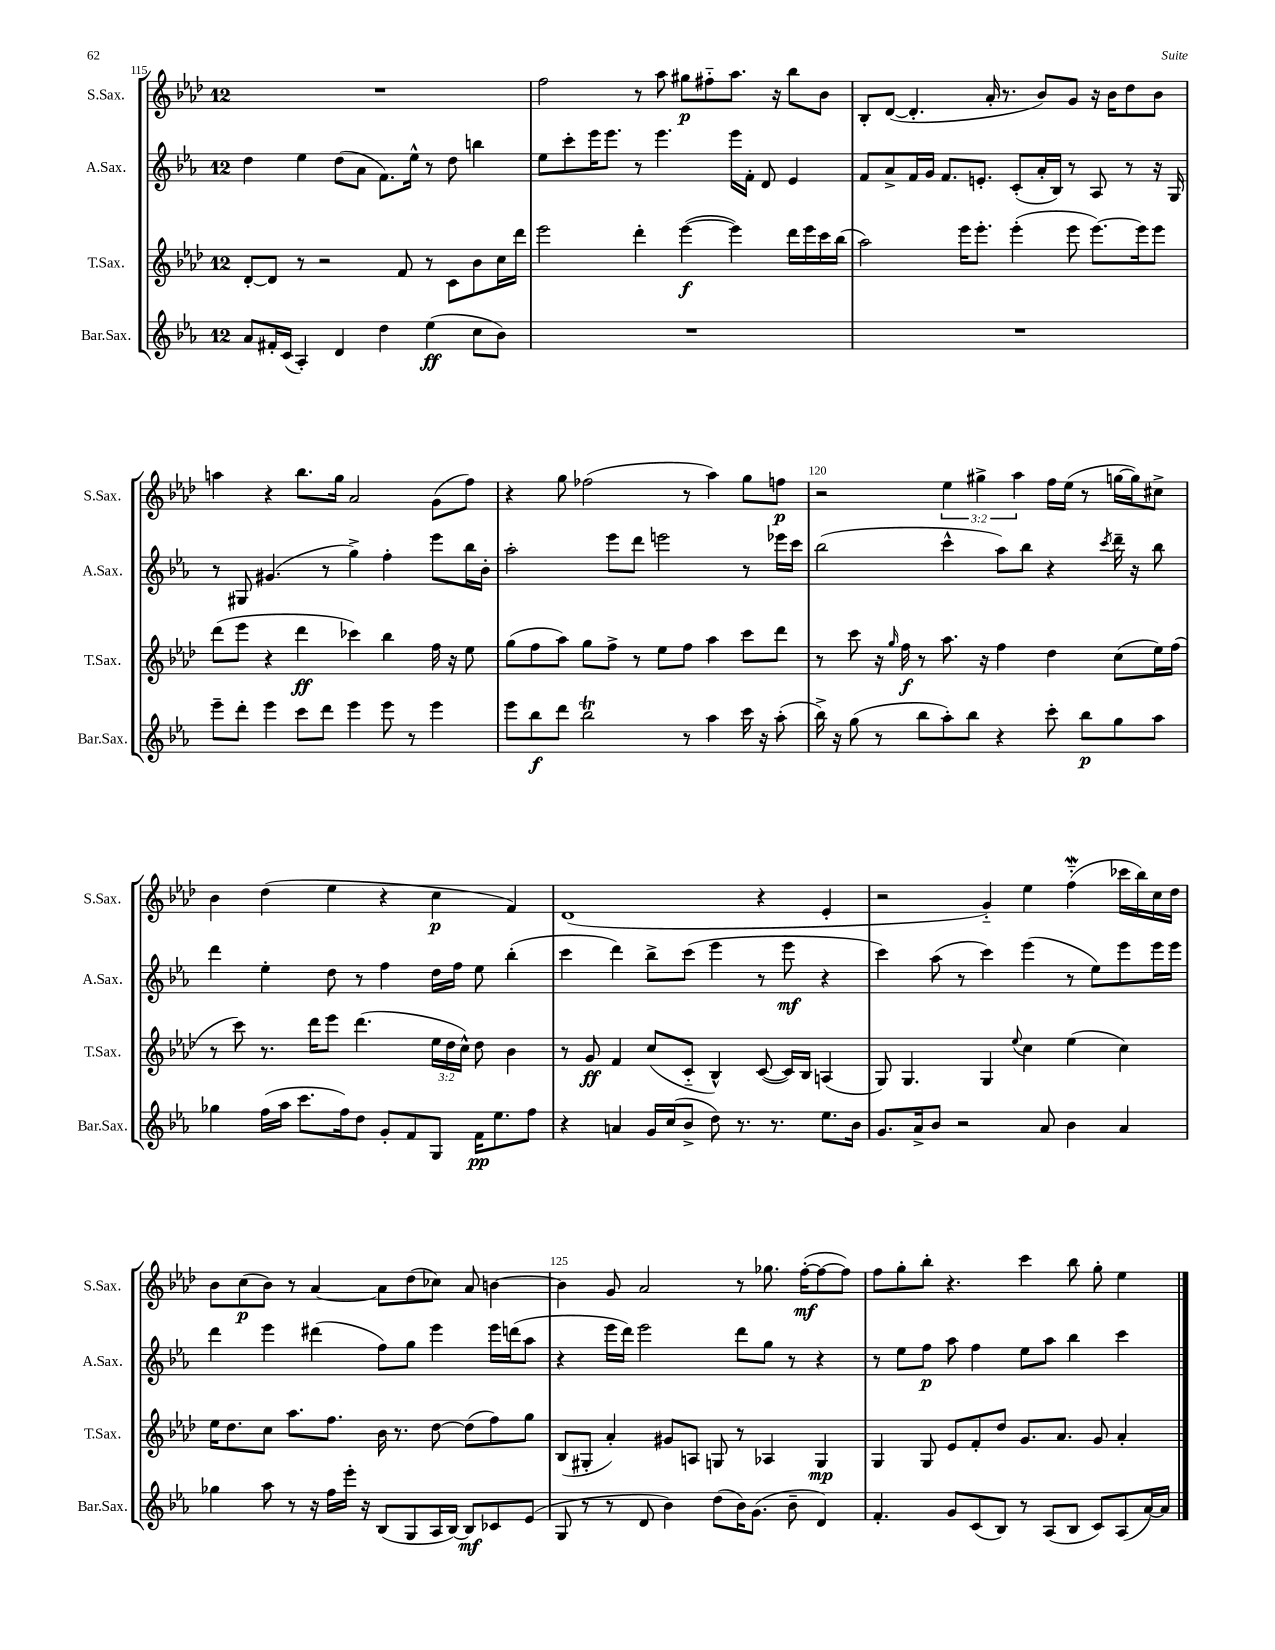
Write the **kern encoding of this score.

**kern	**kern	**kern	**kern
*staff4	*staff3	*staff2	*staff1
*clefG2	*clefG2	*clefG2	*clefG2
*k[b-e-a-]	*k[b-e-a-d-]	*k[b-e-a-]	*k[b-e-a-d-]
*M12/8	*M12/8	*M12/8	*M12/8
8a-/L	[8d-'/L	4dd\	1.r
16f#'/L	8d-/]J	.	.
(16c/JJ	.	.	.
4A-'/)	8r	4ee-\	.
.	2r	.	.
4d/	.	(8dd\L	.
.	.	8a-\J	.
4dd\	.	8.f\L)	.
.	8f/	.	.
.	.	16ee-^^\Jk	.
(4ee-\	8r	8r	.
.	8c\L	8dd\	.
8cc\L	8b-\	4bb\	.
8b-\J)	16cc\L	.	.
.	16ddd-\JJ	.	.
=	=	=	=
1.r	2eee-\	8ee-\L	2ff\
.	.	8ccc'\	.
.	.	16eee-\K	.
.	.	8.eee-\J	.
.	4ddd-'\	8r	8r
.	.	4.eee-\	8aa-\
.	([4eee-\	.	8gg#\L
.	.	.	8ff#'~\
.	4eee-\])	16eee-\LL	8.aa-\J
.	.	16f'\JJ	.
.	.	8d/	.
.	.	.	16r
.	16ddd-\LL	4e-/	8bb-\L
.	16eee-\	.	.
.	16ccc\	.	8b-\J
.	(16bb-\JJ	.	.
=	=	=	=
1.r	2aa-\)	8f/L	8B-'/L
.	.	8a-^/	([8d-/J
.	.	16f/L	4.d-'/]
.	.	16g/JJ	.
.	.	8.f/L	.
.	16eee-\LK	.	.
.	8.eee-'\J	8.e'/J	.
.	.	.	16a-'/
.	.	.	8.r
.	(4eee-'\	(8c'/L	.
.	.	16a-'/L	8b-/L)
.	.	16B-/JJ)	.
.	8eee-\	8r	8g/J
.	[8.eee-\L)	8A-/	16r
.	.	.	16b-\LK
.	.	8r	8dd-\
.	16eee-\]k	.	.
.	8eee-\J	16r	8b-\J
.	.	16G/	.
=	=	=	=
8eee-~\L	(8ddd-\L	8r	4aa\
8ddd'\J	8eee-\J	8G#/	.
4eee-\	4r	(4.g#/	4r
8ccc\L	4ddd-\	.	8.bb-\L
8ddd\J	.	8r	.
.	.	.	16gg\Jk
4eee-\	4ccc-\)	4gg^\)	2a-/
8eee-\	4bb-\	4ff'\	.
8r	.	.	.
4eee-\	16ff\	8eee-\L	(8g\L
.	16r	.	.
.	8ee-\	16bb-\L	8ff\J)
.	.	16b-'\JJ	.
=	=	=	=
8eee-\L	(8gg\L	2aa-'\	4r
8bb-\	8ff\	.	.
8ddd\J	8aa-\J)	.	8gg\
2bb-\	8gg\L	.	(2ff-\
.	8ff^\J	8eee-\L	.
.	8r	8ddd\J	.
.	8ee-\L	2eee\	.
8r	8ff\J	.	8r
4aa-\	4aa-\	.	4aa-\)
16ccc\	8ccc\L	8r	8gg\L
16r	.	.	.
(8aa-'\	8ddd-\J	16eee-\LL	8ff\J
.	.	16ccc\JJ	.
=	=	=	=
16bb-^\)	8r	(2bb-\	2r
16r	.	.	.
(8gg\	8ccc\	.	.
8r	16r	.	.
.	16qqgg/	.	.
.	16ff\	.	.
8bb-\L	8r	.	.
8aa-'\)	8.aa-\	4ccc^^\	6ee-\
8bb-\J	.	.	.
.	.	.	6gg#^\
.	16r	.	.
4r	4ff\	8aa-\L)	.
.	.	.	6aa-\
.	.	8bb-\J	.
8ccc'\	4dd-\	4r	16ff\LL
.	.	.	(16ee-\JJ
8bb-\L	.	.	8r
.	.	8qccc/	.
8gg\	(8cc\L	16ddd~\	[16gg\LL
.	.	16r	16gg\]J)
8aa-\J	16ee-\L)	8bb-\	8cc#^\J
.	(16ff\JJ	.	.
=	=	=	=
4gg-\	8r	4ddd\	4b-\
.	8ccc\)	.	.
(16ff\LL	8.r	4ee-'\	(4dd-\
16aa-\JJ	.	.	.
8.ccc\L	.	.	.
.	16ddd-\LK	.	.
.	8eee-\J	8dd\	4ee-\
16ff\k)	.	.	.
8dd\J	(4.ddd-\	8r	.
8g'/L	.	4ff\	4r
8f/	.	.	.
8G/J	24ee-\LL	16dd\LL	4cc\
.	24dd-\	.	.
.	.	16ff\JJ	.
.	24cc^^\JJ)	.	.
16f\LK	8dd-\	8ee-\	.
8.ee-\	.	.	.
.	4b-\	(4bb-'\	4f/)
8ff\J	.	.	.
=	=	=	=
4r	8r	4ccc\	(1d-
.	8g/	.	.
4a/	4f/	4ddd\)	.
16g/LL	(8cc/L	8bb-^\L	.
(16cc/J	.	.	.
8b-^/J	8c'~/J	(8ccc\J	.
8dd\)	4B-^^/)	4eee-\	.
8.r	.	.	.
.	([8c/	8r	4r
8.r	.	.	.
.	16c/]LL)	8eee-\	.
.	16B-/JJ	.	.
8.ee-\L	(4A/	4r	4e-'/
16b-\Jk	.	.	.
=	=	=	=
8.g/L	8G/)	4ccc\)	2r
.	4.G/	.	.
16a-^/k	.	.	.
8b-/J	.	(8aa-\	.
2r	.	8r	.
.	4G/	4ccc\)	4g'~/)
.	8qqee-/	.	.
.	4cc\	(4eee-\	4ee-\
8a-/	.	.	.
4b-\	(4ee-\	8r	(4ff'~\
.	.	8ee-\L)	.
4a-/	4cc\)	8eee-\	16ccc-\LL
.	.	.	16bb-\)
.	.	16eee-\L	16cc\
.	.	16eee-\JJ	16dd-\JJ
=	=	=	=
4gg-\	16ee-\LK	4ddd\	8b-\L
.	8.dd-\	.	.
.	.	.	(8cc\
8aa-\	8cc\J	4eee-\	8b-\J)
8r	8.aa-\L	.	8r
16r	.	(4ddd#\	[4a-/
16ff\LL	8.ff\J	.	.
16eee-'\JJ	.	.	.
16r	.	.	.
(8B-/L	16b-\	8ff\L)	8a-\]L
.	8.r	.	.
8G/	.	8gg\J	(8dd-\
16A-/L	[8dd-\	4eee-\	8cc-\J)
[16B-/JJ)	.	.	.
8B-/]L	(8dd-\]L	.	8a-/
8c-/	8ff\)	16eee-\LL	[4b\
.	.	(16ddd\J	.
(8e-/J	8gg\J	8aa-\J	.
=	=	=	=
8G/	(8B-/L	4r	4b\]
8r	8G#'/J	.	.
8r	4a-'/)	16eee-\LL	8g/
.	.	16ddd\JJ)	.
8d/	.	2eee-\	2a-/
4b-\)	8g#/L	.	.
.	8A/J	.	.
(8dd\L	8G/	.	.
16b-\K)	8r	8ddd\L	8r
(8.g\J	.	.	.
.	4A-/	8gg\J	8.gg-\
8b-~\	.	8r	.
.	.	.	([16ff'\LK
4d/)	4G/	4r	8ff\_
.	.	.	8ff\]J)
=	=	=	=
4.f'/	4G/	8r	8ff\L
.	.	8ee-\L	8gg'\
.	8G/	8ff\J	8bb-'\J
8g/L	8e-/L	8aa-\	4.r
(8c/	8f'/	4ff\	.
8B-/J)	8dd-/J	.	.
8r	8.g/L	8ee-\L	4ccc\
(8A-/L	.	8aa-\J	.
.	8.a-/J	.	.
8B-/J	.	4bb-\	8bb-\
8c/L)	8g/	.	8gg'\
(8A-/	4a-'/	4ccc\	4ee-\
[16a-/L)	.	.	.
16a-/]JJ	.	.	.
==	==	==	==
*-	*-	*-	*-
